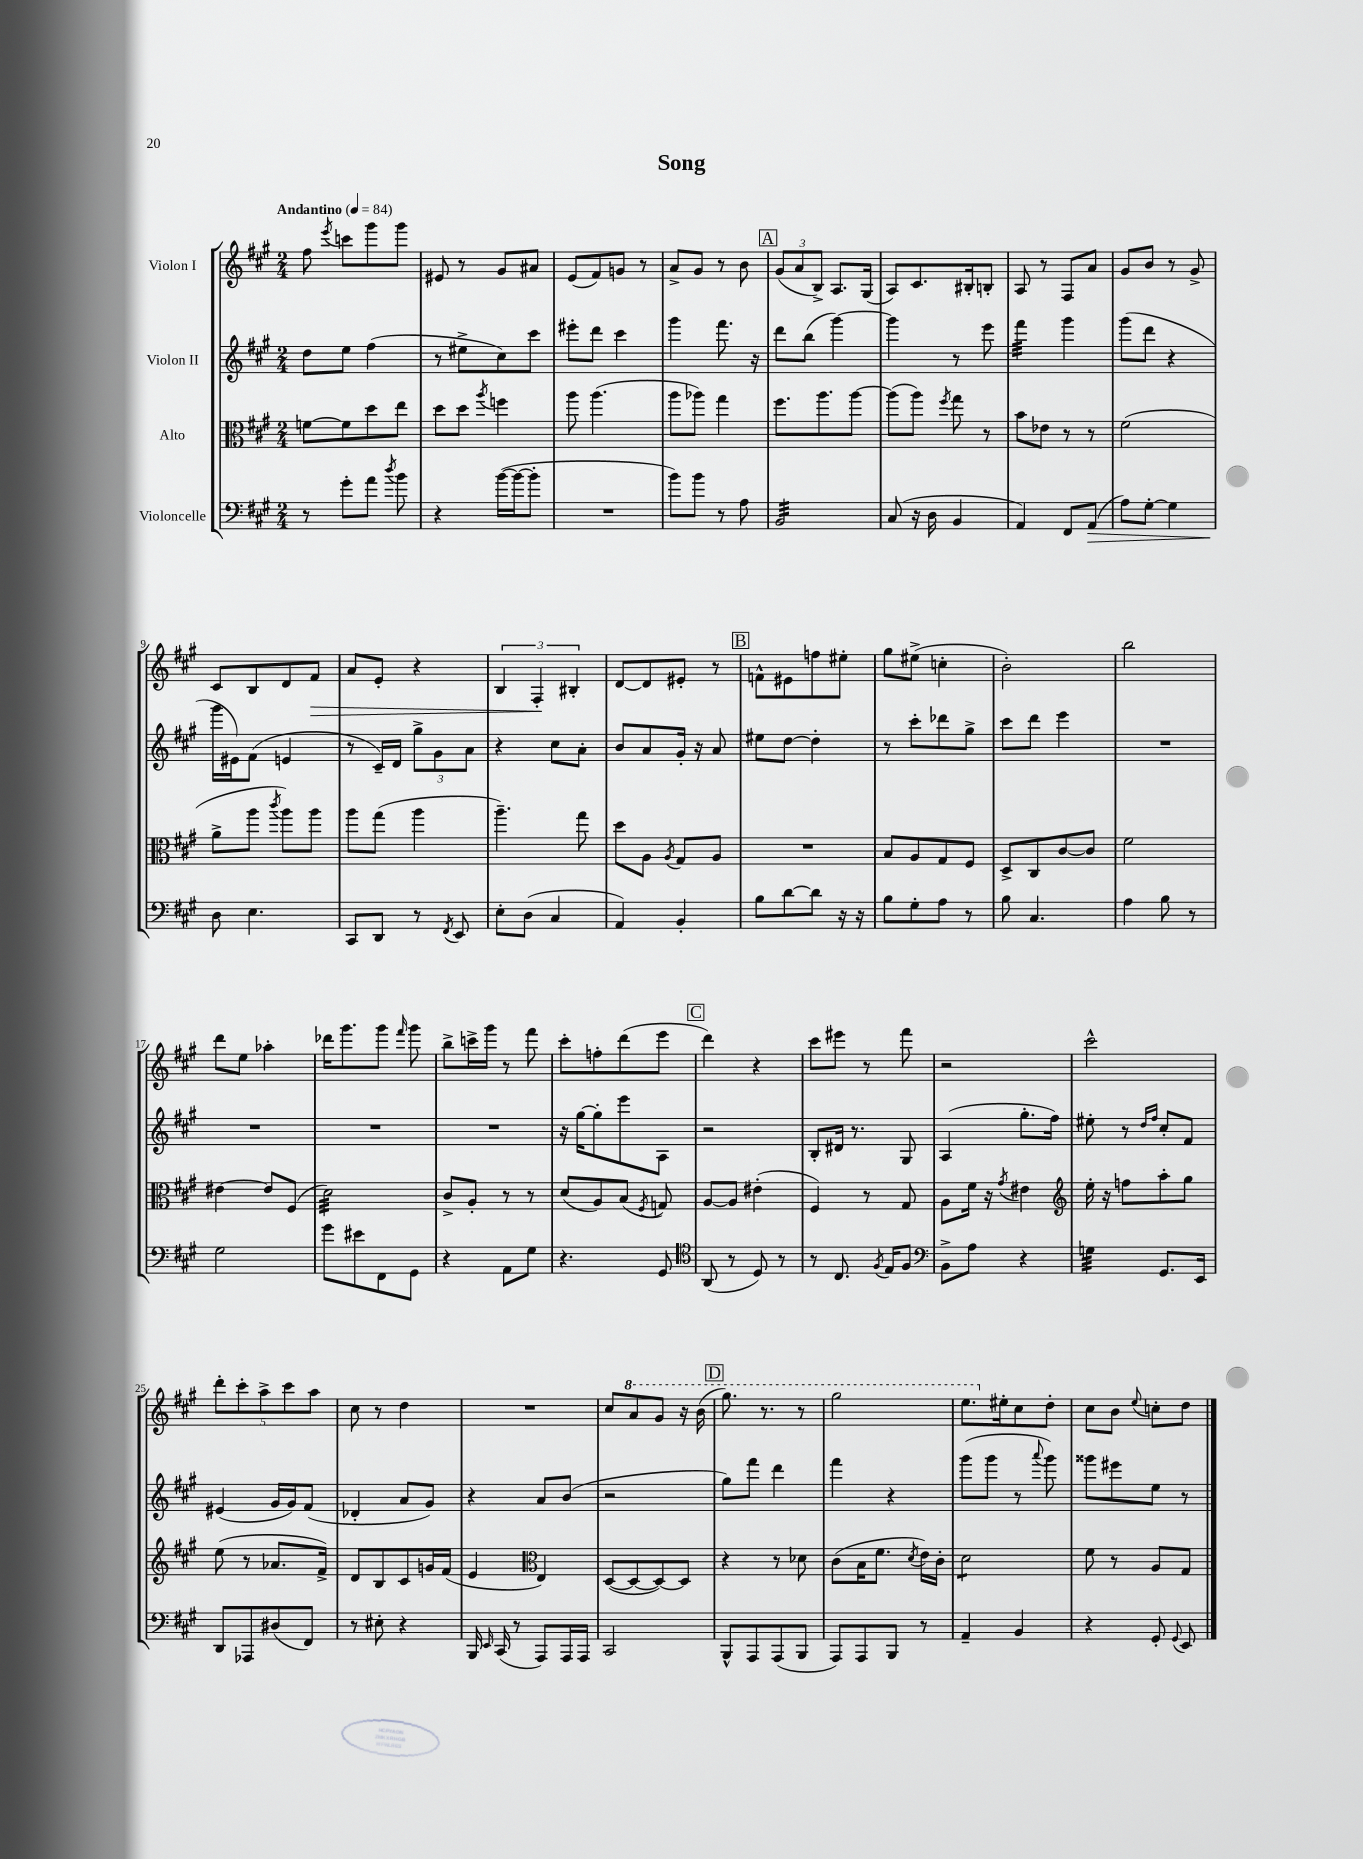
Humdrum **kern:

**kern	**kern	**kern	**kern
*staff4	*staff3	*staff2	*staff1
*clefF4	*clefC3	*clefG2	*clefG2
*k[f#c#g#]	*k[f#c#g#]	*k[f#c#g#]	*k[f#c#g#]
*M2/4	*M2/4	*M2/4	*M2/4
*MM84	*MM84	*MM84	*MM84
8r	[8f\L	8dd\L	8ff#\
.	.	.	8qeee/
8g#'\L	8f\]	8ee\J	8ccc\L
8a\J	8dd\	(4ff#\	8ggg#\
8qdd/	.	.	.
8b\	8ee\J	.	8ggg#\J
=	=	=	=
4r	8dd\L	8r	8e#/
.	8dd\J	8ee#^\L	8r
.	8qaa/	.	.
([16b\LL	4ff\	8cc#\)	8g#/L
16b\_J	.	.	.
8b'\]J	.	8ccc#\J	8a#/J
=	=	=	=
2r	8aa\	8eee#'\L	(8e/L
.	(4.aa\	8ddd\J	8f#/)
.	.	4ccc#\	8g/J
.	.	.	8r
=	=	=	=
8b\L)	8aa\L	4ggg#\	8a^/L
8b\J	8aa-\J)	.	8g#/J
8r	4gg#\	8.fff#\	8r
8A\	.	.	8b\
.	.	16r	.
=	=	=	=
2BB/	8.ff#\L	8ddd\L	(12g#/L
.	.	.	12a/
.	.	(8bb\J	.
.	.	.	12B^/J)
.	8.aa\	.	.
.	.	[4ggg#\)	8.A/L
.	[8aa\J	.	.
.	.	.	(16G#/Jk
=	=	=	=
(8C#/	(8aa\]L	4ggg#\]	8A/L)
16r	8aa\J)	.	8.c#/
16D\	.	.	.
.	8qff#/	.	.
4BB/	8gg#\	8r	.
.	.	.	16B#'/k
.	8r	8eee\	8B'/J
=	=	=	=
4AA/)	8b\L	4fff#\	8A/
.	8e-\J	.	8r
8FF#/L	8r	4ggg#\	8F#/L
(8AA/J	8r	.	8a/J
=	=	=	=
8A\L)	(2f#\	(8ggg#\L	8g#/L
[8G#'\J	.	8ddd\J	8b/J
4G#\]	.	4r	8r
.	.	.	8g#^/
=	=	=	=
8D\	8a^\L	16ggg#\LL	8c#/L
.	.	16e#\J)	.
4.E\	8aa\J	(8f#\J	8B/
.	8qccc#/	.	.
.	8aa\L)	4e/	8d/
.	8aa\J	.	8f#/J
=	=	=	=
8CC#/L	8aa\L	8r	8a/L
8DD/J	(8gg#\J	16c#~/LL)	8e'/J
.	.	16d/JJ	.
8r	4aa\	12gg#^\L	4r
.	.	12g#\	.
8qFF#/	.	.	.
8EE/	.	.	.
.	.	12a\J	.
=	=	=	=
8E'\L	4.aa~\)	4r	6B/
(8D\J	.	.	.
.	.	.	6F#'/
4C#/	.	8cc#\L	.
.	.	.	6B#'/
.	8gg#\	8a'\J	.
=	=	=	=
4AA/)	8dd\L	8b/L	[8d/L
.	8A\J	8a/	8d/]
.	8qA/	.	.
4BB'/	8G#/L	16g#'/Jk	8e#'/J
.	.	16r	.
.	8A/J	8a/	8r
=	=	=	=
8B\L	2r	8ee#\L	8f^^\L
[8d\	.	[8dd\J	8e#\
8d\]J	.	4dd'\]	8ff\
16r	.	.	8ee#'\J
16r	.	.	.
=	=	=	=
8B\L	8B/L	8r	8gg#\L
8G#'\	8A/	8ccc#'\L	(8ee#^\J
8A\J	8G#/	8ddd-\	4cc'\
8r	8F#/J	8gg#^\J	.
=	=	=	=
8B\	8D^/L	8ccc#\L	2b'\)
4.C#/	8C#/	8ddd\J	.
.	[8c#/	4eee\	.
.	8c#/]J	.	.
=	=	=	=
4A\	2f#\	2r	2bb\
8B\	.	.	.
8r	.	.	.
=	=	=	=
2G#\	[4e#\	2r	8ddd\L
.	.	.	8ee\J
.	8e#/]L	.	4aa-'\
.	(8F#/J	.	.
=	=	=	=
8g#\L	2d\)	2r	16ddd-\LK
.	.	.	8.ggg#\
8e#\	.	.	.
8FF#\	.	.	8ggg#\J
.	.	.	16qqfff#/
8GG#\J	.	.	8ggg#\
=	=	=	=
4r	8c#^/L	2r	8bb^\L
.	8A'/J	.	16ccc^\L
.	.	.	16ggg#\JJ
8AA\L	8r	.	8r
8G#\J	8r	.	8fff#\
=	=	=	=
4.r	(8d/L	16r	8ccc#'\L
.	.	[16gg#\LK	.
.	8A/)	8gg#'\]	8ff'\
.	(8B/J	8eee\	(8ddd\
.	8qF#/	.	.
8GG#/	8G/)	8A\J	8eee\J
=	=	=	=
*clefC4	*	*	*
(8AA/	[8A/L	2r	4ddd\)
8r	8A/]J	.	.
8D/)	(4e#'\	.	4r
8r	.	.	.
=	=	=	=
8r	4F#/)	8B'/L	8ccc#\L
8.C#/	.	16d#/Jk	8eee#\J
.	.	8.r	.
.	8r	.	8r
8qF#/	.	.	.
16E/LK	.	.	.
8F#/J	8G#/	8G#/	8fff#\
=	=	=	=
*clefF4	*	*	*
8BB^\L	8A\L	(4A/	2r
8A\J	16f#\Jk	.	.
.	16r	.	.
.	8qg#/	.	.
4r	4e#\	8.gg#'\L	.
.	.	16ff#\Jk)	.
=	=	=	=
*	*clefG2	*	*
4G\	16ee'\	8ee#'\	2ccc#^^\
.	16r	.	.
.	8ff\L	8r	.
.	.	16qqdd/LL	.
.	.	16qqff#/JJ	.
8.GG#/L	8aa'\	8cc#'/L	.
.	8gg#\J	8f#/J	.
16EE/Jk	.	.	.
=	=	=	=
8DD/L	(8ee\	(4e#/	10ddd'\L
.	.	.	10ccc#'\
8AAA-/	8r	.	.
.	.	.	10aa^\
(8D#/	8.a-/L	16g#/LL	.
.	.	.	10ccc#\
.	.	16g#/J)	.
8FF#/J)	.	(8f#/J	.
.	.	.	10aa\J
.	16f#^/Jk)	.	.
=	=	=	=
8r	8d/L	4d-'/	8cc#\
8E#'\	8B/	.	8r
4r	8c#/	8a/L	4dd\
.	16g/L	8g#/J)	.
.	(16f#/JJ	.	.
=	=	=	=
16BBB/	4e/	4r	2r
16qqEE/	.	.	.
(16CC#/	.	.	.
8r	.	.	.
*	*clefC3	*	*
8AAA/L)	4E/)	8a/L	.
16AAA/L	.	(8b/J	.
16AAA/JJ	.	.	.
=	=	=	=
2CC#/	([8D/L	2r	8cc#/L
.	8D/_	.	8aa/
.	8D/_)	.	8gg#/J
.	8D/]J	.	16r
.	.	.	(16bb\
=	=	=	=
8BBB^^/L	4r	8gg#\L)	8.ggg#\)
8AAA/	.	8fff#\J	.
.	.	.	8.r
(8AAA/	8r	4ddd\	.
8BBB/J	8d-\	.	8r
=	=	=	=
8AAA/L)	(8c#\L	4fff#\	2ggg#\
8AAA/	16B\K	.	.
.	8.f#\J	.	.
8BBB/J	.	4r	.
.	8qd/	.	.
8r	16e\LL)	.	.
.	16c#'\JJ	.	.
=	=	=	=
4AA~/	2d\	(8ggg#\L	8.eee\L
.	.	8ggg#\J	.
.	.	.	16ee#'\k
4BB/	.	8r	8cc#\
.	.	8qqaaa/	.
.	.	8ggg#\)	8dd'\J
=	=	=	=
4r	8f#\	8ggg##\L	8cc#\L
.	8r	8eee#\	8b\J
.	.	.	8qqee/
8GG#'/	8A/L	8ee\J	8cc'\L
8qqGG#/	.	.	.
8EE/	8G#/J	8r	8dd\J
==	==	==	==
*-	*-	*-	*-
